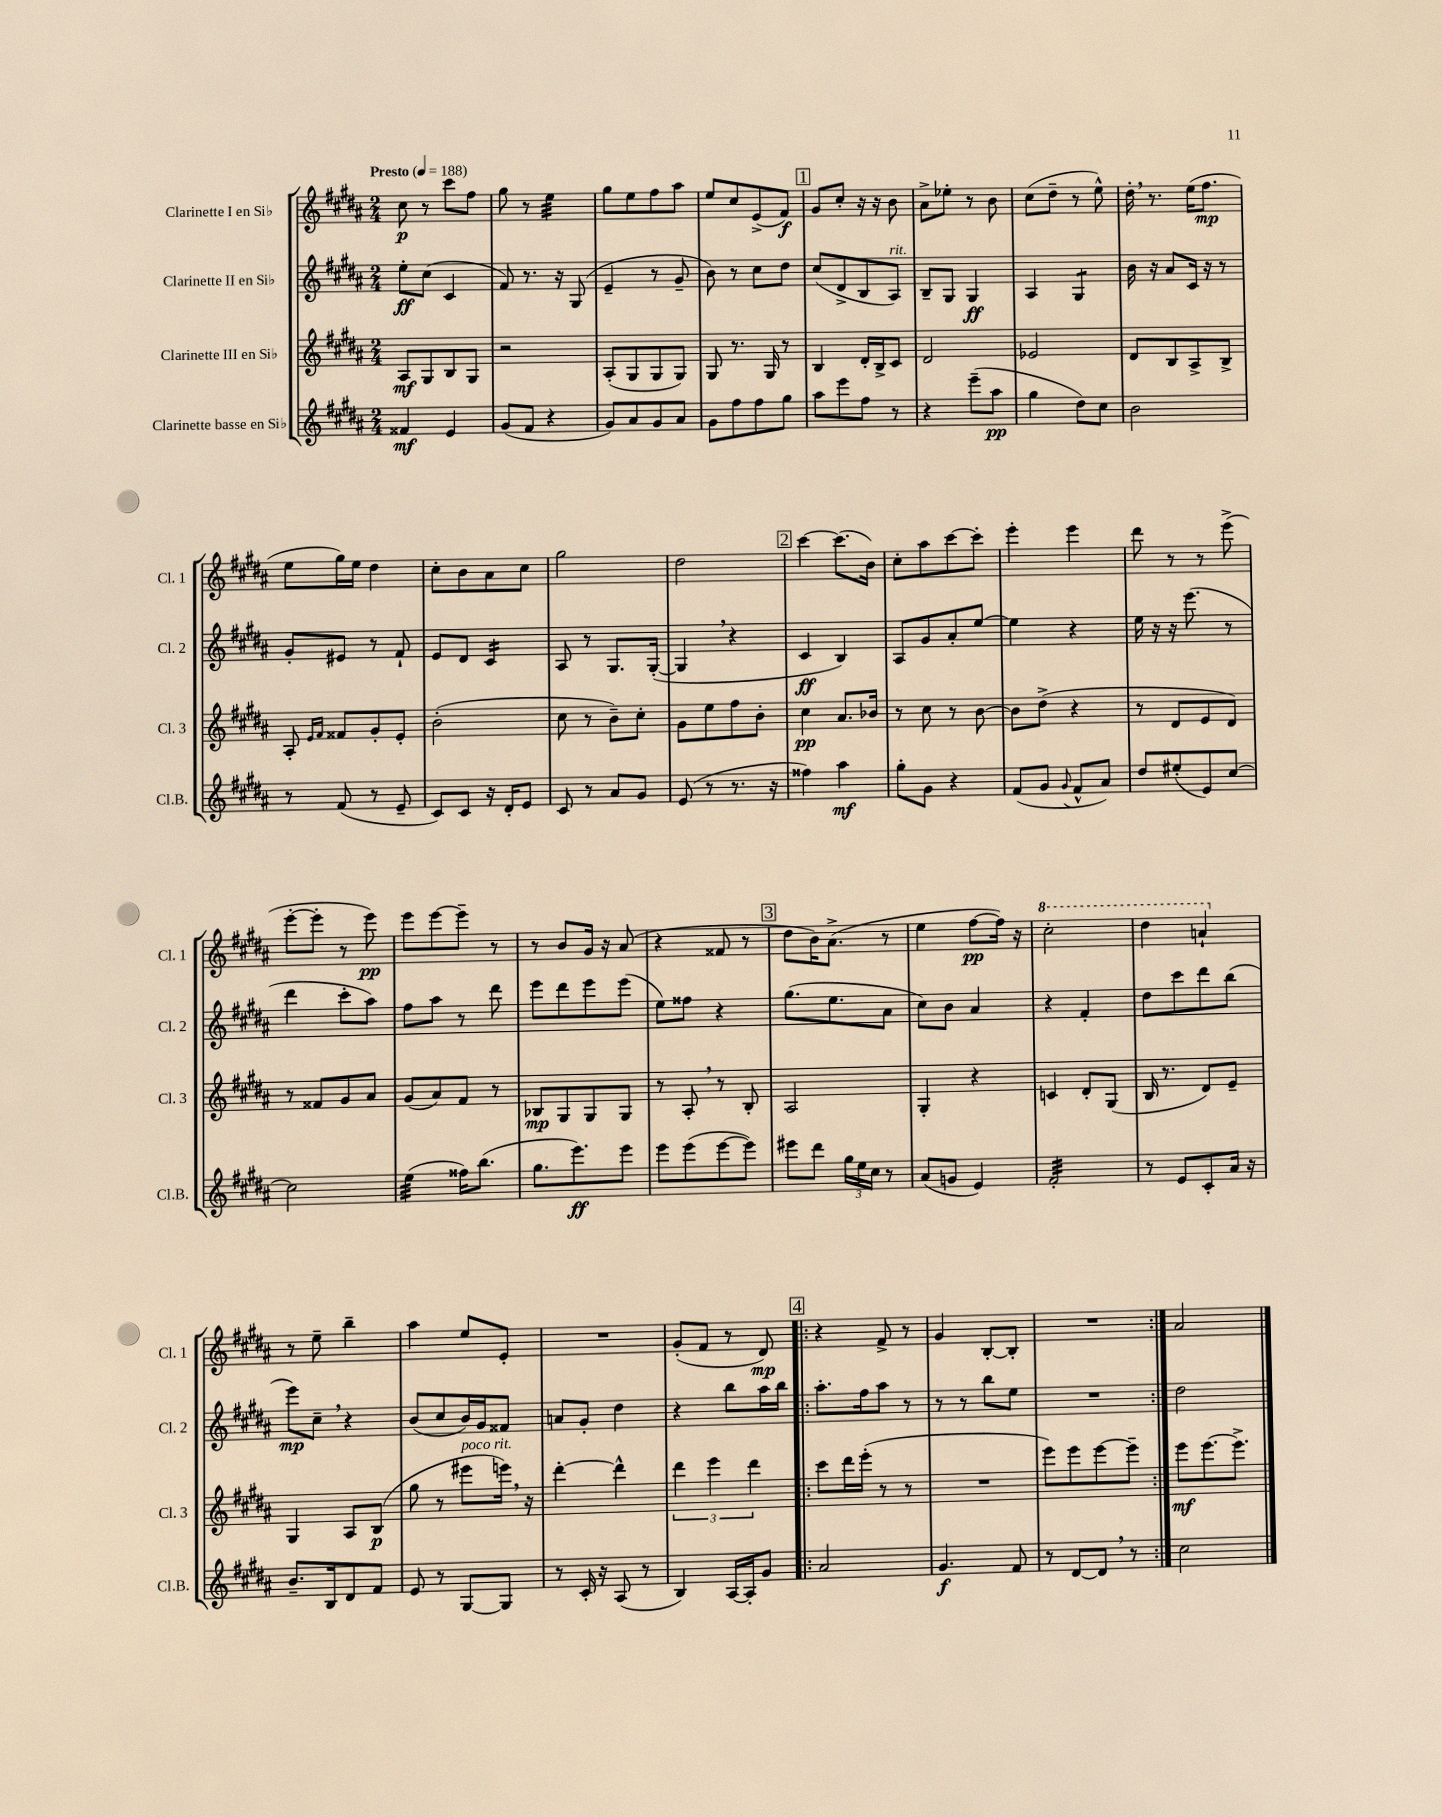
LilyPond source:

<<
\new StaffGroup <<
\new Staff = "s0" \with { instrumentName = "Clarinette I en Sib" shortInstrumentName = "Cl. 1" } {
    \clef treble \key b \major \numericTimeSignature \time 2/4 \tempo "Presto" 4 = 188
    \autoBeamOff cis''8\p r8 cis'''8[ fis''8] |
    gis''8 r8 e''4:32 |
    gis''8[ e''8 fis''8 ais''8] |
    e''8[ cis''8 e'8->( fis'8]\f) |
    \mark \markup { \box "1" } gis'8[ cis''8]-. r16 r16 b'8 |
    ais'8[-> ees''8]-. r8 b'8 |
    cis''8[( dis''8]-- r8 e''8-^) |
    dis''16-. \breathe r8. e''16[( fis''8.]\mp |
    e''8[ gis''16) e''16] dis''4 |
    cis''8[-. b'8 ais'8 cis''8] |
    gis''2 |
    dis''2 |
    \mark \markup { \box "2" } cis'''4~ cis'''8.[( b'16]) |
    cis''8[-. ais''8 cis'''8~ cis'''8]-. |
    e'''4-. e'''4 |
    dis'''8 r8 r8 e'''8->( |
    e'''8[~-. e'''8]-. r8 e'''8\pp) |
    e'''8[ e'''8~ e'''8]-- r8 |
    r8 b'8[ gis'16] r16 ais'8( |
    r4 fisis'8 r8 |
    \mark \markup { \box "3" } dis''8[ b'16) ais'8.]->( r8 |
    e''4 fis''8[~\pp fis''16]) r16 |
    \ottava #1 cis'''2-. |
    dis'''4 a''4-! \ottava #0 |
    r8 e''8-- b''4-- |
    ais''4 e''8[ e'8]-. |
    R2 |
    gis'8[-.( fis'8] r8 dis'8\mp) |
    \repeat volta 2 { \mark \markup { \box "4" } r4 fis'8-> r8 |
    gis'4 b8[~-. b8]-. |
    R2 | }
    ais'2 \bar "|." |
}
\new Staff = "s1" \with { instrumentName = "Clarinette II en Sib" shortInstrumentName = "Cl. 2" } {
    \clef treble \key b \major \numericTimeSignature \time 2/4
    \autoBeamOff e''8[-.\ff cis''8]( cis'4 |
    fis'8) r8. r16 gis8( |
    e'4-- r8 gis'8-- |
    b'8) r8 cis''8[ dis''8] |
    \mark \markup { \box "1" } cis''8[( dis'8-> b8 ais8]^\markup { \italic "rit." }) |
    b8[-- gis8] gis4\ff |
    ais4 gis4:8 |
    b'16 r16 ais'8[ cis'16] r16 r8 |
    gis'8[-. eis'8] r8 fis'8-! |
    e'8[ dis'8] cis'4:16 |
    ais8 r8 gis8.[ gis16]~-.( |
    gis4 \breathe r4 |
    \mark \markup { \box "2" } cis'4\ff b4) |
    ais8[ gis'8 ais'8-. e''8]~ |
    e''4 r4 |
    e''16 r16 r16 e'''8.( r8 |
    dis'''4 cis'''8[-. ais''8]) |
    fis''8[ ais''8] r8 dis'''8 |
    e'''8[ dis'''8 e'''8 e'''8]( |
    e''8[) fisis''8] r4 |
    \mark \markup { \box "3" } gis''8.[( e''8. ais'8] |
    cis''8[) b'8] ais'4 |
    r4 fis'4-. |
    dis''8[ cis'''8 dis'''8 b''8]( |
    e'''8[\mp) cis''8]-- \breathe r4 |
    b'8[( cis''8 b'16) gis'16 fisis'8] |
    a'8[ gis'8]-. dis''4 |
    r4 b''8[ ais''16 b''16] |
    \repeat volta 2 { \mark \markup { \box "4" } ais''8.[-. fis''16 ais''8] r8 |
    r8 r8 b''8[ e''8] |
    R2 | }
    dis''2 \bar "|." |
}
\new Staff = "s2" \with { instrumentName = "Clarinette III en Sib" shortInstrumentName = "Cl. 3" } {
    \clef treble \key b \major \numericTimeSignature \time 2/4
    \autoBeamOff ais8[\mf gis8 b8 gis8] |
    r2 |
    ais8[-.( gis8 gis8 gis8]) |
    gis8 r8. gis16 r8 |
    \mark \markup { \box "1" } b4 dis'16[-. b16-> cis'8] |
    dis'2 |
    ees'2 |
    dis'8[ b8 ais8-> b8]-> |
    ais8-. \grace { e'16[ fis'16] } fisis'8[ gis'8-. e'8]-. |
    b'2-.( |
    cis''8 r8 b'8[--) cis''8]-. |
    gis'8[ e''8 fis''8 b'8]-. |
    \mark \markup { \box "2" } cis''4\pp ais'8.[ bes'16] |
    r8 cis''8 r8 b'8~ |
    b'8[ dis''8]->( r4 |
    r8 dis'8[ e'8 dis'8]) |
    r8 fisis'8[ gis'8 ais'8] |
    gis'8[( ais'8) fis'8] r8 |
    bes8[\mp gis8 gis8 gis8] |
    r8 ais8-. \breathe r8 b8-. |
    \mark \markup { \box "3" } ais2 |
    gis4-. r4 |
    c'4 dis'8[-. gis8]( |
    b16 r8. dis'8[) e'8]-- |
    gis4 ais8[ b8]\p( |
    gis''8 r8 eis'''8[^\markup { \italic "poco rit." } e'''16]) \breathe r16 |
    dis'''4~-. dis'''4-^ |
    \tuplet 3/2 { dis'''4 e'''4 dis'''4 } |
    \repeat volta 2 { \mark \markup { \box "4" } cis'''8[ dis'''16 e'''16]-.( r8 r8 |
    R2 |
    e'''8[) e'''8 e'''8~ e'''8]-- | }
    e'''8[\mf e'''8.~ e'''8.]-> \bar "|." |
}
\new Staff = "s3" \with { instrumentName = "Clarinette basse en Sib" shortInstrumentName = "Cl.B." } {
    \clef treble \key b \major \numericTimeSignature \time 2/4
    \autoBeamOff fisis'4\mf e'4 |
    gis'8[( fis'8] r4 |
    gis'8[) ais'8 gis'8 ais'8] |
    gis'8[ fis''8 fis''8 gis''8] |
    \mark \markup { \box "1" } ais''8[ e'''8 fis''8] r8 |
    r4 e'''8[--( ais''8]\pp |
    gis''4 dis''8[) cis''8] |
    b'2 |
    r8 fis'8( r8 e'8-- |
    cis'8[) cis'8] r16 dis'16[-. e'8] |
    cis'8 r8 ais'8[ gis'8] |
    e'8( r8 r8. r16 |
    \mark \markup { \box "2" } fisis''4) ais''4\mf |
    gis''8[-. gis'8] r4 |
    fis'8[( gis'8] \appoggiatura { gis'8 } fis'8[-^ ais'8]) |
    dis''8[ eis''8-.( e'8) cis''8]~ |
    cis''2 |
    e''4:32( fisis''16[) b''8.]( |
    gis''8.[ e'''8.\ff) e'''8] |
    e'''8[ e'''8( e'''8~ e'''8]) |
    \mark \markup { \box "3" } eis'''8[ dis'''8] \tuplet 3/2 { gis''16[ e''16 cis''16] } r8 |
    ais'8[( g'8] e'4) |
    fis'2:32-. |
    r8 e'8[ cis'8-. ais'16] r16 |
    b'8.[-- b16 dis'8 fis'8] |
    e'8 r8 gis8[~ gis8] |
    r8 cis'16-. r16 ais8( r8 |
    b4) ais16[~ ais16-. gis'8] |
    \repeat volta 2 { \mark \markup { \box "4" } ais'2 |
    gis'4.\f fis'8 |
    r8 dis'8[~ dis'8] \breathe r8 | }
    cis''2 \bar "|." |
}
>>
>>
\layout { \context { \Score \remove "Bar_number_engraver" } }
